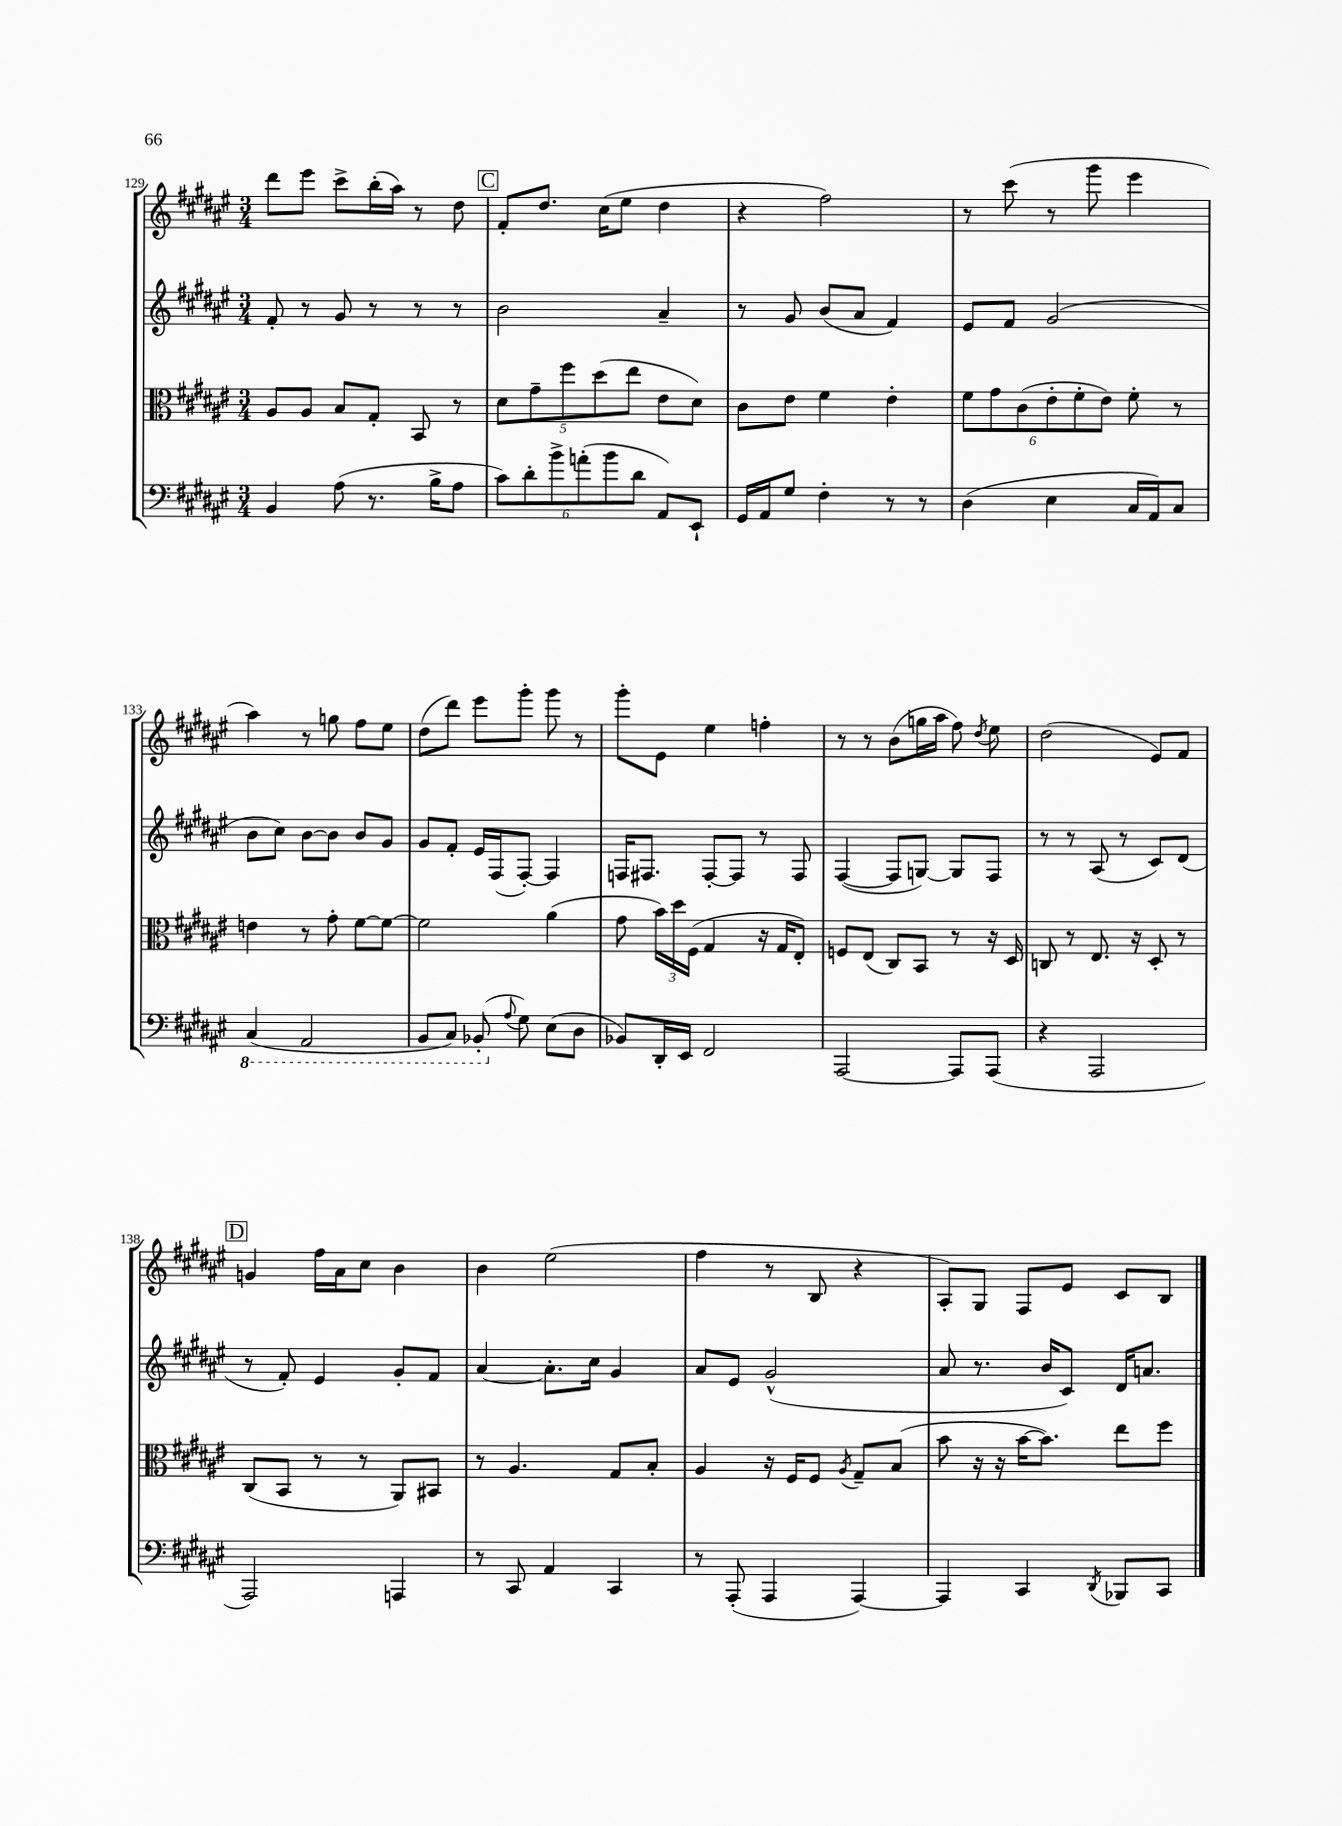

**kern	**kern	**kern	**kern
*part4	*part3	*part2	*part1
*staff4	*staff3	*staff2	*staff1
*clefF4	*clefC3	*clefG2	*clefG2
*k[f#c#g#d#a#e#]	*k[f#c#g#d#a#e#]	*k[f#c#g#d#a#e#]	*k[f#c#g#d#a#e#]
*M3/4	*M3/4	*M3/4	*M3/4
=129	=129	=129	=129
4BB/	8A#/L	8f#'/	8ddd#\L
.	8A#/J	8r	8eee#\J
(8A#\	8B/L	8g#/	8ccc#^\L
8.r	8G#'/J	8r	(16bb'\L
.	.	.	16aa#\JJ)
.	8BB/	8r	8r
16B^\KL	.	.	.
8A#\J	8r	8r	8dd#\
!!LO:REH:place=s1:t=C
=130	=130	=130	=130
12c#\L)	10d#\L	2b\	8f#'/L
12d#'\	.	.	.
.	10g#~\	.	.
.	.	.	8.dd#/J
12b^\	.	.	.
.	10ff#\	.	.
(12an'\	.	.	.
.	(10dd#\	.	.
.	.	.	(16cc#\KL
12b\	.	.	.
.	.	.	8ee#\J
.	10ee#\J	.	.
12d#\J	.	.	.
8AA#/L)	8e#\L	4a#~/	4dd#\
8EE#`/J	8d#\J)	.	.
=131	=131	=131	=131
16GG#/LL	8c#\L	8r	4r
16AA#/J	.	.	.
8G#/J	8e#\J	8g#/	.
4F#'\	4f#\	(8b/L	2ff#\)
.	.	8a#/J	.
8r	4e#'\	4f#/)	.
8r	.	.	.
=132	=132	=132	=132
(4D#\	12f#\L	8e#/L	8r
.	12g#\	.	.
.	.	8f#/J	(8ccc#\
.	(12c#\	.	.
4E#\	12e#'\	(2g#/	8r
.	12f#'\	.	.
.	.	.	8ggg#\
.	12e#\J)	.	.
16C#/LL	8f#'\	.	4eee#\
16AA#/J)	.	.	.
8C#/J	8r	.	.
!!LO:LB:g=z
=133	=133	=133	=133
*8ba	*	*	*
(4CC#/	4en\	8b\L	4aa#\)
.	.	8cc#\J)	.
2AAA#/	8r	[8b\L	8r
.	8g#'\	8b\J]	8ggn\
.	[8f#\L	8b/L	8ff#\L
.	8f#\J_	8g#/J	8ee#\J
=134	=134	=134	=134
8BBB/L	2f#\]	8g#/L	(8dd#\L
8CC#/J)	.	8f#'/J	8ddd#\J)
(8BBB-X'/	.	16e#/LL	8eee#\L
.	.	(16F#/J	.
*X8ba	*	*	*
8qqA#/	.	.	.
8G#\)	.	[8F#'/J)	8ggg#'\J
(8E#\L	(4a#\	4F#/]	8ggg#\
8D#\J	.	.	8r
=135	=135	=135	=135
8BB-X/L)	8g#\	16Fn/KL	8ggg#'\L
.	.	8.F#X/J	.
16DD#'/L	24b\LL)	.	8e#\J
.	24dd#\	.	.
16EE#/JJ	.	.	.
.	(24F#\JJ	.	.
2FF#/	4G#/	[8F#'/L	4ee#\
.	.	8F#/J]	.
.	16r	8r	4ffn'\
.	16G#/KL	.	.
.	8E#'/J)	8F#/	.
=136	=136	=136	=136
[2AAA#/	8Fn/L	([4F#/	8r
.	(8E#/J	.	8r
.	8C#/L)	8F#/L]	(8b\L
.	8BB/J	[8Gn/J)	16ggn\L
.	.	.	16aa#\JJ
8AAA#/L]	8r	8G/L]	8ff#\)
.	.	.	8qdd#/
(8AAA#/J	16r	8F#/J	8ee#\
.	16D#/	.	.
=137	=137	=137	=137
4r	8Cn/	8r	(2dd#\
.	8r	8r	.
2AAA#/	8.E#/	(8A#/	.
.	.	8r	.
.	16r	.	.
.	8D#'/	8c#/L)	8e#/L)
.	8r	(8d#/J	8f#/J
!!LO:LB:g=z
!!LO:REH:place=s1:t=D
=138	=138	=138	=138
2AAA#/)	(8C#/L	8r	4gn/
.	8BB/J	8f#'/)	.
.	8r	4e#/	16ff#\LL
.	.	.	16a#\J
.	8r	.	8cc#\J
4AAAn/	8AA#/L)	8g#'/L	4b\
.	8BB#X/J	8f#/J	.
=139	=139	=139	=139
8r	8r	[4a#/	4b\
8CC#/	4.A#/	.	.
4AA#/	.	8.a#'\L]	(2ee#\
.	.	16cc#\Jk	.
4CC#/	8G#/L	4g#/	.
.	8B'/J	.	.
=140	=140	=140	=140
8r	4A#/	8a#/L	4ff#\
(8AAA#'/	.	8e#/J	.
4AAA#/	16r	(2g#^^/	8r
.	16F#/KL	.	.
.	8F#/J	.	8B/
.	8qA#/	.	.
[4AAA#/)	8G#~/L	.	4r
.	(8B/J	.	.
=141	=141	=141	=141
4AAA#/]	8b\	8a#/	8A#'/L)
.	16r	8.r	8G#/J
.	16r	.	.
4CC#/	[16b\KL	.	8F#/L
.	8.b\J])	16b/KL	.
.	.	8c#/J)	8e#/J
8qDD#/	.	.	.
8BBB-X/L	8ee#\L	16d#/KL	8c#/L
.	.	8.an/J	.
8CC#/J	8ff#\J	.	8B/J
==	==	==	==
*-	*-	*-	*-
